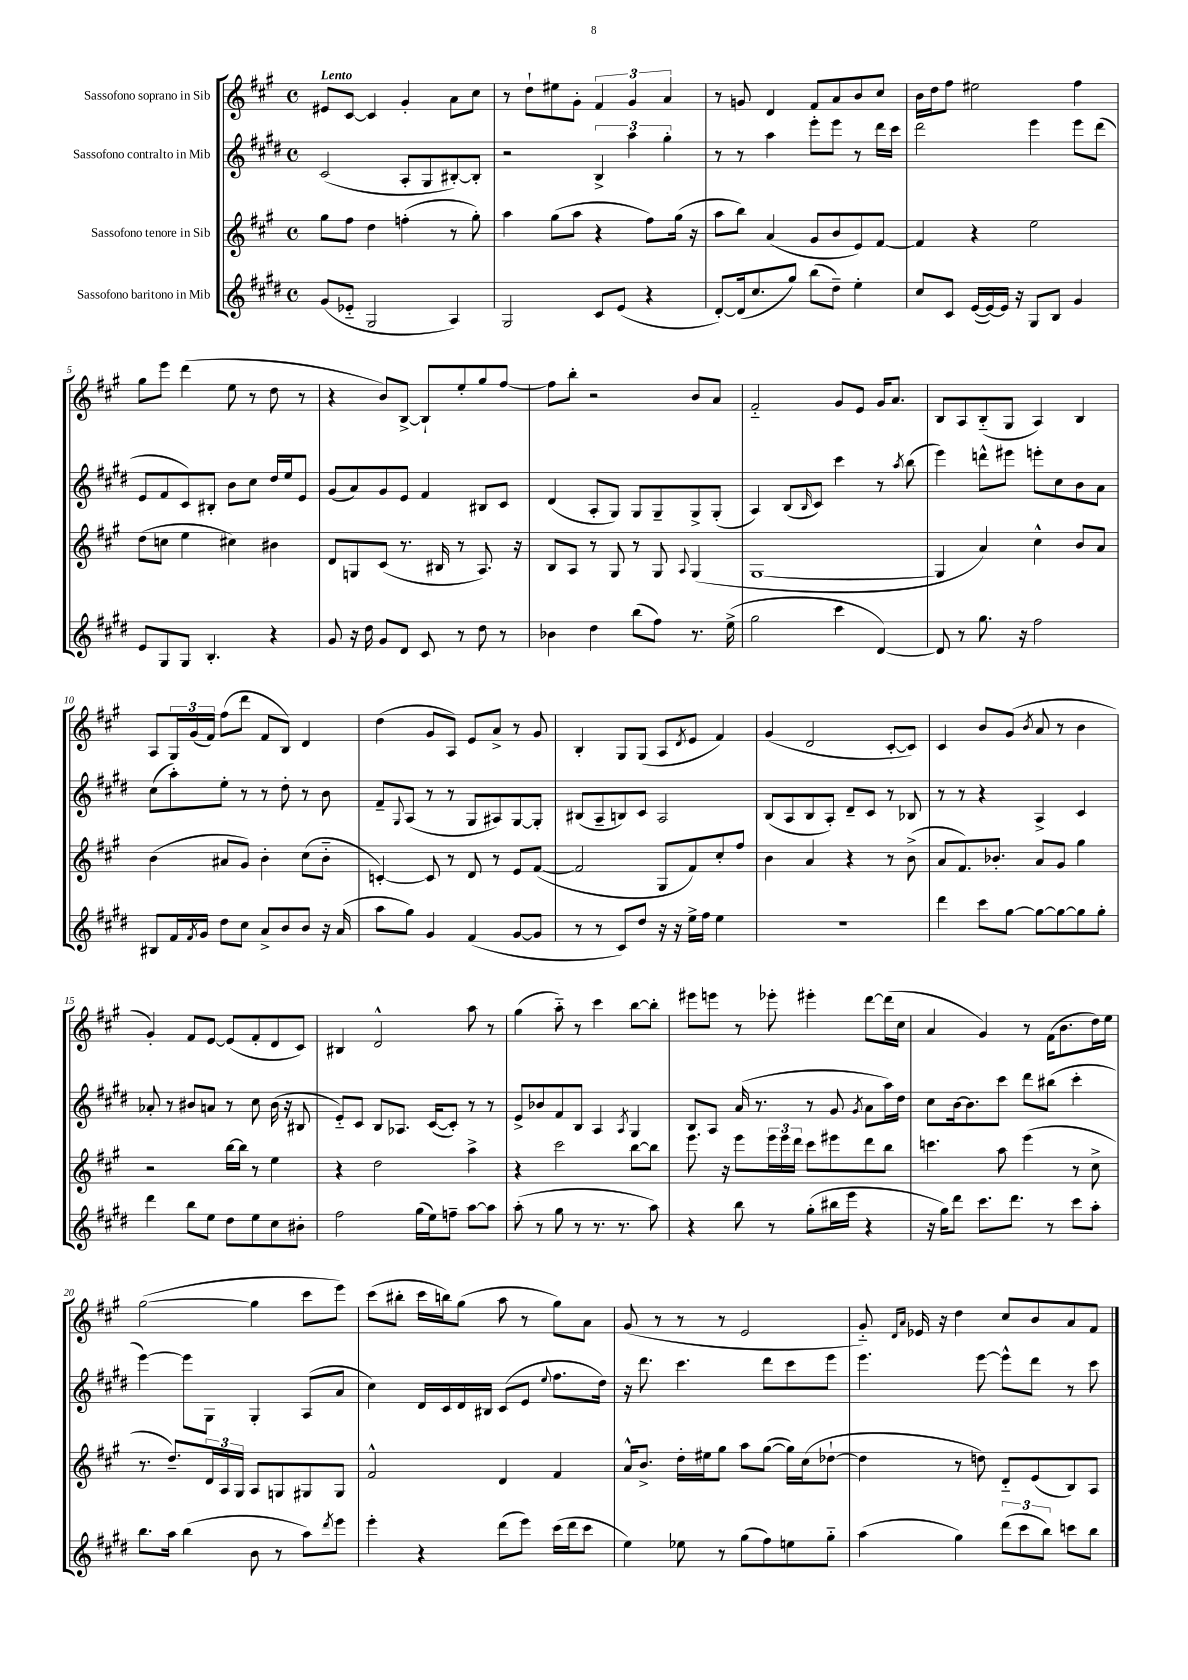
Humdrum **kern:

**kern	**kern	**kern	**kern
*staff4	*staff3	*staff2	*staff1
*clefG2	*clefG2	*clefG2	*clefG2
*k[f#c#g#d#]	*k[f#c#g#]	*k[f#c#g#d#]	*k[f#c#g#]
*M4/4	*M4/4	*M4/4	*M4/4
*met(c)	*met(c)	*met(c)	*met(c)
(8g#	8gg#	(2c#	8e#
8e-'~	8ff#	.	[8c#
2G#	4dd	.	4c#]
.	(4ff'	8A'	4g#'
.	.	8G#	.
4A)	8r	[8B#')	8a
.	8gg#')	8B#']	8cc#
=	=	=	=
2G#	4aa	2r	8r
.	.	.	8dd`
.	(8gg#	.	8ee#
.	8aa	.	8g#'
8c#	4r	6B^	6f#
(8e	.	.	.
.	.	6aa	6g#
4r	8ff#)	.	.
.	.	6gg#'	6a
.	(16gg#	.	.
.	16r	.	.
=	=	=	=
[8d#')	8aa	8r	8r
(16d#]	8bb)	8r	8g
8.cc#	.	.	.
.	(4a	4aa	4d
8gg#)	.	.	.
(8bb	8g#	8eee'	8f#
8dd#~)	8b	8eee	8a
4ee'	8e)	8r	8b
.	[8f#	16ddd#	8cc#
.	.	16ccc#	.
=	=	=	=
8cc#	4f#]	2ddd#	16b
.	.	.	16dd
8c#	.	.	8ff#
([16e	4r	.	2ee#
16e_)	.	.	.
16e]	.	.	.
16r	.	.	.
8G#	2ee	4eee	.
8B	.	.	.
4g#	.	8eee	4ff#
.	.	(8ddd#	.
=	=	=	=
8e	(8dd	8e	8gg#
8G#	8cc	8f#	8eee
8G#	4ee	8c#)	(4ddd
4.B'	.	8B#'	.
.	4cc#)	8b	8ee
.	.	8cc#	8r
4r	4b#	16dd#	8dd
.	.	16ee	.
.	.	8e	8r
=	=	=	=
8g#	8d	(8g#	4r
16r	8G	8a)	.
16dd#	.	.	.
8g#	(8c#	8g#	8b)
8d#	8.r	8e	[8B^
8c#	.	4f#	8B`]
.	16B#	.	.
8r	8r	.	8ee'
8dd#	8.A)	8B#	8gg#
8r	.	8c#	[8ff#
.	16r	.	.
=	=	=	=
4b-	8B	(4d#	8ff#]
.	8A	.	8bb'
4dd#	8r	8A'	2r
.	8G#	8G#)	.
(8bb	8r	8G#	.
8ff#)	8G#	8G#~	.
.	8qqA	.	.
8.r	(4G#	8G#^	8b
.	.	(8G#'	8a
(16ee^	.	.	.
=	=	=	=
2gg#	[1G#	4A)	2f#'~
.	.	(8B	.
.	.	16qqB	.
.	.	8c#)	.
4ccc#	.	4ccc#	8g#
.	.	.	8e
[4d#)	.	8r	16g#
.	.	.	8.a
.	.	8qaa	.
.	.	(8bb	.
=	=	=	=
8d#]	4G#]	4eee)	8B
8r	.	.	8A
8.gg#	4a)	8ddd^^	(8B'~
.	.	8eee#	8G#
16r	.	.	.
2ff#	4cc#^^	8eee'	4A)
.	.	8cc#	.
.	8b	8b	4B
.	8a	8a	.
=	=	=	=
8B#	(4b	(8cc#	8A
16f#	.	8aa')	24G#
.	.	.	(24g#
8qf#	.	.	.
16g#	.	.	.
.	.	.	24f#)
8dd#	8a#	8ee'	(8ff#
8cc#	8g#)	8r	8ddd
8a^	4b'	8r	8f#
8b	.	8dd#'	8B)
8b	(8cc#	8r	4d
16r	8b'~	8b	.
(16a	.	.	.
=	=	=	=
8aa	[4c')	8f#~	(4dd
.	.	8qqG#	.
8gg#)	.	(8A	.
4g#	8c]	8r	8g#
.	8r	8r	8A)
(4f#	8d	8G#	8e
.	8r	8A#)	8a^
[8g#	8e	[8G#	8r
8g#]	([8f#	8G#']	8g#
=	=	=	=
8r	2f#]	(8B#	4B'
8r	.	8A~	.
8c#)	.	8B)	8G#
8dd#	.	8c#	(8G#
16r	8G#	2A	8A
16r	.	.	.
.	.	.	8qd
16ee^	8f#)	.	8e
16ff#	.	.	.
4ee	8cc#'	.	4f#)
.	8ff#	.	.
=	=	=	=
1r	4b	(8B	(4g#
.	.	8A	.
.	4a	8B	2d
.	.	8A')	.
.	4r	8d#~	.
.	.	8c#	.
.	8r	8r	[8c#'
.	(8b^	8B-	8c#])
=	=	=	=
4ddd#	8a	8r	4c#
.	8.f#)	8r	.
8ccc#	.	4r	8b
.	8.b-'	.	.
[8gg#	.	.	(8g#
.	.	.	8qb
8gg#_	8a	4A^	8a
8gg#_	8g#	.	8r
8gg#]	4gg#	4c#	4b
8gg#'	.	.	.
=	=	=	=
4ddd#	2r	8a-'	4g#')
.	.	8r	.
8bb	.	8b#	8f#
8ee	.	8a	[8e
8dd#	[16bb	8r	(8e]
.	16bb]	.	.
8ee	8r	8cc#	8f#'
8cc#	4ee	(16b#	8d
.	.	16r	.
8b#'	.	8B#	8c#)
=	=	=	=
2ff#	4r	8e'~)	4B#
.	.	8c#	.
.	2dd	8B	2d^^
.	.	8.A-	.
(16gg#	.	.	.
16ee)	.	([16c#	.
8ff~	.	8c#'])	.
[8aa	4aa^	8r	8aa
8aa]	.	8r	8r
=	=	=	=
(8aa'	4r	8e^	(4gg#
8r	.	8b-	.
8gg#	2ccc#	8f#	8aa'~)
8r	.	8B	8r
8.r	.	4A	4ccc#
8.r	.	.	.
.	.	8qA	.
.	[8bb	4G#	[8bb
8aa)	8bb]	.	8bb']
=	=	=	=
4r	8.eee	8B	8eee#
.	.	8A	8eee
.	16r	.	.
8bb	8eee	(16a	8r
.	.	8.r	.
8r	24eee	.	8eee-'
.	24eee	.	.
.	24ddd	.	.
(8gg#'	8ccc#	8r	4eee#'
16bb#	8eee#	8g#	.
16eee	.	.	.
.	.	8qg#	.
4r	8ddd	8a	[8ddd
.	8bb	16aa)	(16ddd]
.	.	16dd#	16cc#
=	=	=	=
16r	4.ccc	8cc#	4a
16gg#)	.	.	.
8ddd#	.	[16b	.
.	.	8.b]	.
8.ccc#	.	.	4g#)
.	8aa	8ccc#	.
8.ddd#	.	.	.
.	(4eee	8ddd#	8r
8r	.	(8bb#	(16f#
.	.	.	8.b
8ccc#	8r	4ccc#'	.
8aa'	8cc#^	.	16dd)
.	.	.	16ee
=	=	=	=
8.bb	8.r	[4eee)	([2gg#
16aa	8.dd~)	.	.
(4bb	.	8eee]	.
.	24d	8G#	.
.	24A	.	.
.	24G#	.	.
8b	8A	4G#'	4gg#]
8r	8G	.	.
8aa)	8G#	(8A	8ccc#
8qddd#	.	.	.
8eee	8G#	8a	8eee)
=	=	=	=
4eee'	2f#^^	4cc#)	(8ccc#
.	.	.	8bb#'
4r	.	16d#	16ccc#
.	.	16c#	16bb)
.	.	16d#	(8gg#
.	.	16B#	.
(8ddd#	4d	(8c#	8aa
8eee)	.	8e	8r
.	.	8qqee	.
(16ccc#	4f#	8.ff#	8gg#)
16ddd#	.	.	.
8ccc#	.	.	8a
.	.	16dd#)	.
=	=	=	=
4ee)	16a^^	16r	(8g#
.	8.b^	8.ddd#	.
.	.	.	8r
8ee-	16dd'	4.ccc#	8r
.	16ee#	.	.
8r	8gg#	.	8r
(8gg#	8aa	.	2e
8ff#)	([8gg#	8ddd#	.
8ee	16gg#])	8ccc#	.
.	(16cc#	.	.
8gg#'~	[8dd-`	8eee	.
=	=	=	=
(4aa	4dd-]	4.eee	8g#'~)
.	.	.	16qqd
.	.	.	16qqa
.	.	.	16e-
.	.	.	16r
4gg#)	8r	.	4dd
.	8dd)	[8eee	.
(12ddd#	8d'~	8eee^^]	8cc#
12ccc#	.	.	.
.	(8e	8ddd#	8b
12bb)	.	.	.
8ccc	8B)	8r	8a
8bb	8A	8ccc#	8f#
==	==	==	==
*-	*-	*-	*-
